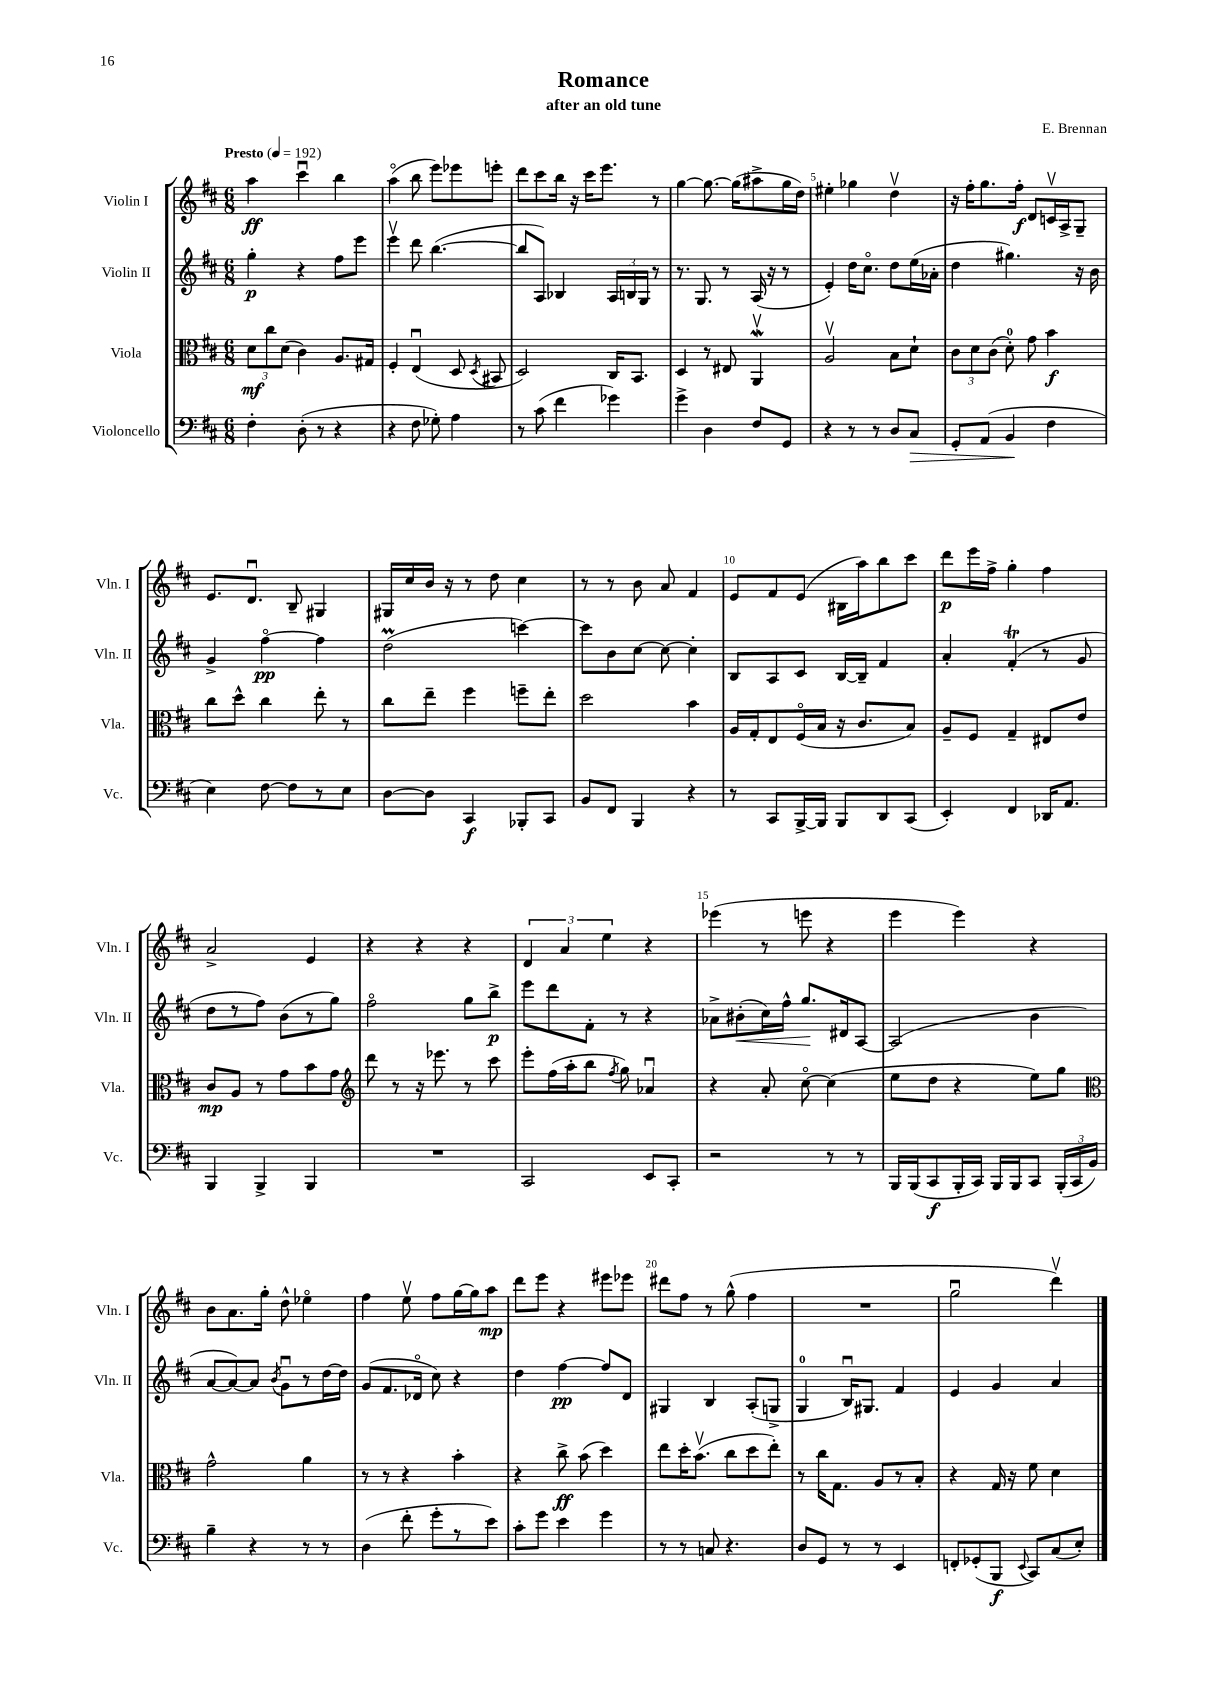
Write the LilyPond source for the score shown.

\header { title = "Romance" composer = "E. Brennan" subtitle = "after an old tune" }
<<
\new StaffGroup <<
\new Staff = "s0" \with { instrumentName = "Violin I" shortInstrumentName = "Vln. I" } {
    \clef treble \key d \major \numericTimeSignature \time 6/8 \tempo "Presto" 4 = 192
    \autoBeamOff a''4\ff cis'''4\downbow b''4 |
    a''4\flageolet( b''8 e'''8[) ees'''8 e'''8]-. |
    d'''8[ cis'''8 b''16] r16 cis'''16[ e'''8.] r8 |
    g''4~ g''8.~ g''16[( ais''8-> g''16 d''16]) |
    eis''4-. ges''4 d''4\upbow |
    r16 fis''16[-. g''8. fis''16]-.\f d'8[ c'16\upbow a16-> g8]-- |
    e'8.[ d'8.]\downbow b8-- gis4 |
    gis16[ cis''16 b'16] r16 r8 d''8 cis''4 |
    r8 r8 b'8 a'8 fis'4 |
    e'8[ fis'8 e'8]( bis16[ a''16) b''8 cis'''8] |
    d'''8[\p e'''16 fis''16]-> g''4-. fis''4 |
    a'2-> e'4 |
    r4 r4 r4 |
    \tuplet 3/2 { d'4 a'4 e''4 } r4 |
    ees'''4( r8 e'''8 r4 |
    e'''4 e'''4) r4 |
    b'8[ a'8. g''16]-. d''8-^ ees''4\flageolet |
    fis''4 e''8\upbow fis''8[ g''16~ g''16 a''8]\mp |
    d'''8[ e'''8] r4 eis'''8[ ees'''8] |
    dis'''8[ fis''8] r8 g''8-^( fis''4 |
    R2. |
    g''2\downbow d'''4\upbow) \bar "|." |
}
\new Staff = "s1" \with { instrumentName = "Violin II" shortInstrumentName = "Vln. II" } {
    \clef treble \key d \major \numericTimeSignature \time 6/8
    \autoBeamOff g''4-.\p r4 fis''8[ e'''8] |
    e'''4\upbow d'''8 b''4.~( |
    b''8[ a8]) bes4 \tuplet 3/2 { a16[ b16 g16] } r8 |
    r8. g8. r8 a16( r16 r8 |
    e'4-.) d''16[ cis''8.]\flageolet d''8[ e''16( aes'16]-. |
    d''4 gis''4.) r16 b'16 |
    g'4-> fis''4~\flageolet\pp fis''4 |
    d''2\prall( c'''4~) |
    c'''8[ b'8 cis''8]~ cis''8~ cis''4-. |
    b8[ a8 cis'8] b16[~ b16]-- fis'4 |
    a'4-. fis'4-.\trill( r8 g'8 |
    d''8[ r8 fis''8]) b'8[( r8 g''8]) |
    fis''2\flageolet g''8[ b''8]->\p |
    e'''8[ d'''8 fis'8]-. r8 r4 |
    aes'8[-> bis'8-.\<( cis''16) fis''16]-^ g''8.[\! dis'16 a8]~ |
    a2( b'4 |
    a'8[~ a'8~) a'8] \acciaccatura { b'8 } g'8[\downbow r8 d''16~ d''16] |
    g'8[( fis'8. des'16]\flageolet cis''8) r4 |
    d''4 fis''4~\pp fis''8[ d'8] |
    gis4 b4 a8[-.( g8]-> |
    g4-0 b16[\downbow) gis8.] fis'4 |
    e'4 g'4 a'4 \bar "|." |
}
\new Staff = "s2" \with { instrumentName = "Viola" shortInstrumentName = "Vla." } {
    \clef alto \key d \major \numericTimeSignature \time 6/8
    \autoBeamOff \tuplet 3/2 { d'8[\mf cis''8 d'8]( } cis'4) a8.[ gis16] |
    fis4-. e4\downbow( d8 \acciaccatura { d8 } bis,8 |
    d2) cis16[ b,8.] |
    d4 r8 eis8 a,4\upbow\mordent |
    a2\upbow b8[ d'8]-! |
    \tuplet 3/2 { cis'8[ d'8 cis'8]( } d'8-0-.) g'8 b'4\f |
    cis''8[ d''8]-^ cis''4 e''8-. r8 |
    cis''8[ e''8]-- fis''4 f''8[-- e''8]-. |
    d''2 b'4 |
    a16[ g16-. e8 fis16\flageolet( b16] r16 cis'8.[ b8]) |
    a8[-- fis8] g4-- eis8[ e'8] |
    cis'8[\mp a8] r8 g'8[ b'8 g'8] |
    \clef treble d'''8 r8 r16 ees'''8. r8 cis'''8 |
    e'''8[-. fis''16( a''16-. b''8] \acciaccatura { fis''8 } g''8) aes'4\downbow |
    r4 a'8-. cis''8~\flageolet cis''4( |
    e''8[ d''8] r4 e''8[) g''8] |
    \clef alto g'2-^ a'4 |
    r8 r8 r4 b'4-. |
    r4 cis''8->\ff b'8( d''4) |
    e''8[ d''16-. b'8.]\upbow( cis''8[ d''8 e''8]-.) |
    r8 cis''16[ g8.] a8[ r8 b8]-. |
    r4 g16 r16 fis'8 d'4 \bar "|." |
}
\new Staff = "s3" \with { instrumentName = "Violoncello" shortInstrumentName = "Vc." } {
    \clef bass \key d \major \numericTimeSignature \time 6/8
    \autoBeamOff fis4-. d8-.( r8 r4 |
    r4 fis8 ges8-.) a4 |
    r8 cis'8( fis'4 ges'4) |
    g'4-> d4 fis8[ g,8] |
    r4 r8 r8 d8[ cis8]\> |
    g,8[-. a,8]( b,4\! fis4 |
    e4) fis8~ fis8[ r8 e8] |
    d8[~ d8] cis,4\f bes,,8[-. cis,8] |
    b,8[ fis,8] b,,4 r4 |
    r8 cis,8[ b,,16~-> b,,16] b,,8[ d,8 cis,8]( |
    e,4-.) fis,4 des,16[ a,8.] |
    b,,4 b,,4-> b,,4 |
    R2. |
    cis,2 e,8[ cis,8]-. |
    r2 r8 r8 |
    b,,16[ b,,16( cis,8\f b,,16-. cis,16]) b,,16[ b,,16 cis,8] \tuplet 3/2 { b,,16[-.( cis,16 b,16]) } |
    b4-- r4 r8 r8 |
    d4( fis'8-. g'8[-. r8 e'8]) |
    cis'8[-. g'8] e'4 g'4 |
    r8 r8 c8 r4. |
    d8[ g,8] r8 r8 e,4 |
    f,8[-. ges,8-.( b,,8]\f \appoggiatura { e,8 } cis,8[) cis8( e8]-.) \bar "|." |
}
>>
>>
\layout { \context { \Score \override BarNumber.break-visibility = ##(#f #t #t) barNumberVisibility = #(every-nth-bar-number-visible 5) } }
